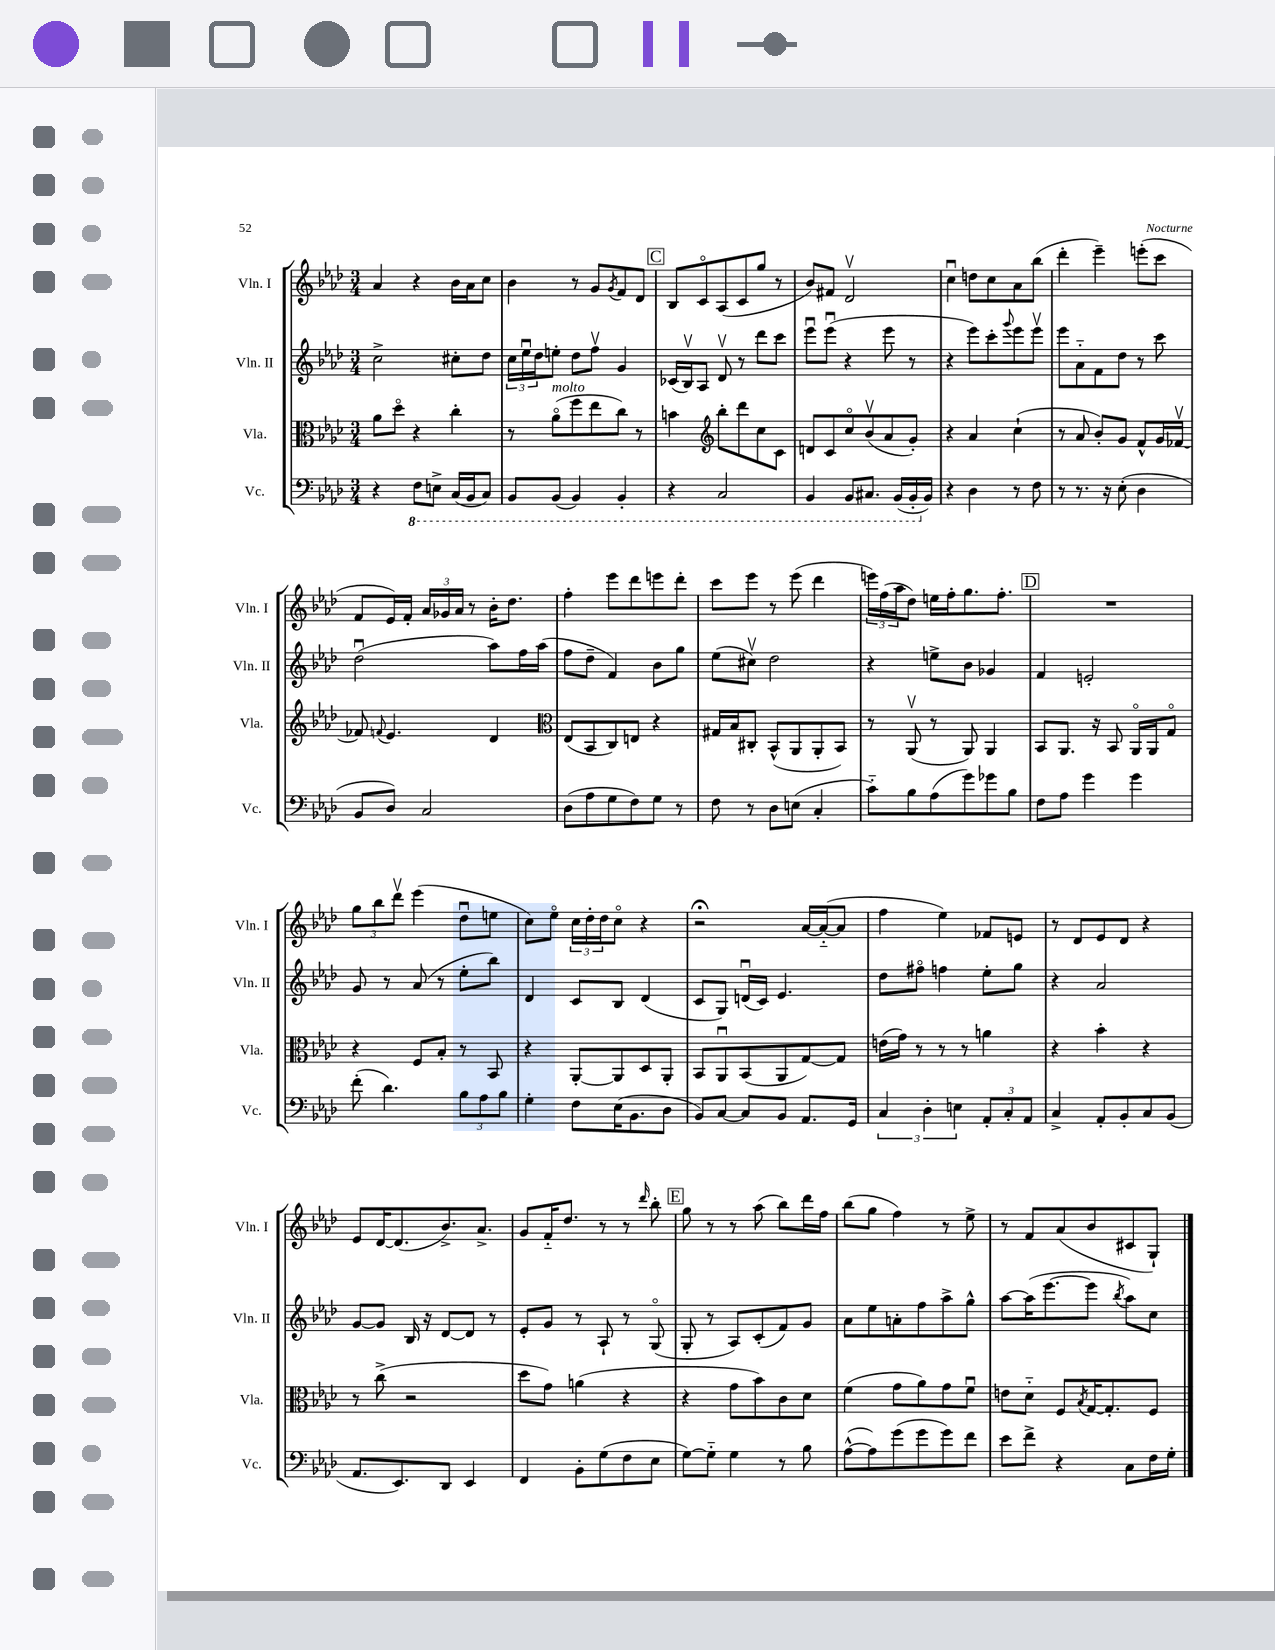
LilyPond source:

<<
\new StaffGroup <<
\new Staff = "s0" \with { instrumentName = "Vln. I" shortInstrumentName = "Vln. I" } {
    \clef treble \key aes \major \numericTimeSignature \time 3/4
    aes'4 r4 bes'16 aes'16 c''8 |
    bes'4 r8 g'8 \acciaccatura { g'8 } f'8 des'8 |
    \mark \markup { \box "C" } bes8 c'8\flageolet aes8( c'8 g''8 r8 |
    bes'8) fis'8 des'2\upbow |
    c''4\downbow d''8 c''8 aes'8 bes''8( |
    des'''4-. ees'''4--) e'''8-.( c'''8 |
    f'8 ees'16) f'16-. \tuplet 3/2 { aes'16 ges'16 aes'16 } r8 bes'16-. des''8. |
    f''4-. ees'''8 des'''8 e'''8 des'''8-. |
    c'''8 ees'''8 r8 ees'''8( des'''4 |
    \tuplet 3/2 { e'''16) f''16( aes''16 } des''8) e''16 f''16-. g''8. f''8.-. |
    \mark \markup { \box "D" } R2. |
    \tuplet 3/2 { g''8 bes''8 des'''8\upbow } ees'''4( des''8\downbow e''8 |
    c''8) ees''8\flageolet \tuplet 3/2 { c''16 des''16-. des''16 } c''8\flageolet r4 |
    r2\fermata aes'16~ aes'16~-_( aes'8 |
    f''4 ees''4) fes'8 e'8 |
    r8 des'8 ees'8 des'8 r4 |
    ees'8 des'16~ des'8.( bes'8.->) aes'8.-> |
    g'8 f'16-_ des''8. r8 r8 \grace { des'''16 } bes''8-. |
    \mark \markup { \box "E" } g''8 r8 r8 aes''8( bes''8) des'''16 f''16 |
    bes''8( g''8 f''4) r8 ees''8-> |
    r8 f'8 aes'8( bes'8 cis'8 g8-!) \bar "|." |
}
\new Staff = "s1" \with { instrumentName = "Vln. II" shortInstrumentName = "Vln. II" } {
    \clef treble \key aes \major \numericTimeSignature \time 3/4
    c''2-> cis''8-. des''8 |
    \tuplet 3/2 { c''16 ees''16\downbow des''16 } e''8-. des''8 f''8\upbow g'4 |
    \mark \markup { \box "C" } ces'16( bes16\upbow) aes8 des'8\upbow r8 des'''8 c'''8 |
    ees'''8\downbow ees'''8\downbow( r4 ees'''8 r8 |
    r4 ees'''8) c'''8-. \appoggiatura { g'''8 } ees'''8 ees'''8\upbow |
    ees'''8 aes'8-_ f'8 des''8 r8 c'''8 |
    des''2\downbow( aes''8) f''16 aes''16( |
    f''8 des''8-- f'4) bes'8 g''8 |
    ees''8( cis''8\upbow) des''2 |
    r4 e''8-> bes'8 ges'4 |
    \mark \markup { \box "D" } f'4 e'2-. |
    g'8 r8 aes'8( r8 ees''8-. bes''8) |
    des'4 c'8 bes8 des'4( |
    c'8 g8) d'16\downbow( c'16) ees'4. |
    des''8 fis''8\flageolet f''4 ees''8-. g''8 |
    r4 aes'2 |
    g'8~ g'8 bes16 r16 des'8~ des'8 r8 |
    ees'8-. g'8 r8 aes8-! r8 g8\flageolet( |
    \mark \markup { \box "E" } g8-. r8 aes8) c'8-.( f'8) g'8 |
    aes'8 ees''8 a'8-. f''8 aes''8-> g''8-^ |
    aes''8~ aes''16( ees'''8.~ ees'''8 \acciaccatura { bes''8 } aes''8) c''8 \bar "|." |
}
\new Staff = "s2" \with { instrumentName = "Vla." shortInstrumentName = "Vla." } {
    \clef alto \key aes \major \numericTimeSignature \time 3/4
    aes'8 des''8\flageolet r4 c''4-. |
    r8 aes'8\flageolet^\markup { \italic "molto" }( f''8 ees''8 c''8) r8 |
    \mark \markup { \box "C" } b'4 \clef treble bes''8-. des'''8 c''8 c'8 |
    d'8 c'8 c''8\flageolet bes'8\upbow( aes'8 g'8-.) |
    r4 aes'4 c''4-!( |
    r8 aes'8 bes'8-.) g'8 f'8-^ g'16 fes'16~\upbow |
    fes'8 \appoggiatura { f'8 } ees'4. des'4 |
    \clef alto ees8( bes,8 c8) e8 r4 |
    gis16 bes16 cis8-. bes,8-^( aes,8 aes,8-. bes,8) |
    r8 aes,8\upbow( r8 aes,8) aes,4 |
    \mark \markup { \box "D" } bes,8 aes,8. r16 bes,8 aes,16\flageolet aes,16 g8\flageolet |
    r4 f8 bes8-. r8 bes,8 |
    r4 aes,8~-. aes,8 des8 aes,8-. |
    bes,8 aes,8\downbow bes,8( aes,8 g8~) g8 |
    e'16( g'16) r8 r8 r8 a'4 |
    r4 bes'4-. r4 |
    r8 c''8->( r2 |
    des''8 g'8) a'4( r4 |
    \mark \markup { \box "E" } r4 g'8 bes'8) c'8 des'8 |
    f'4( g'8 aes'8) g'8 f'8\downbow |
    e'8 des'8-_ f8 \acciaccatura { bes8 } g16~ g8.-. f8 \bar "|." |
}
\new Staff = "s3" \with { instrumentName = "Vc." shortInstrumentName = "Vc." } {
    \clef bass \key aes \major \numericTimeSignature \time 3/4
    r4 \ottava #-1 f,8 e,8-> c,16( bes,,16 c,8) |
    bes,,8 bes,,8( bes,,4) bes,,4-. |
    \mark \markup { \box "C" } r4 c,2 |
    bes,,4 bes,,8 cis,8. bes,,16( bes,,16-. \ottava #0 bes,16) |
    r4 des4 r8 f8 |
    r8 r8. r16 ees8-.( des4 |
    bes,8 des8) c2 |
    des8( aes8 g8 f8) g8 r8 |
    f8 r8 des8 e8( c4-. |
    c'8-_) bes8 aes8( g'8) ges'8 bes8 |
    \mark \markup { \box "D" } f8 aes8 g'4 g'4 |
    f'8-.( des'4.) \tuplet 3/2 { bes8 aes8 bes8 } |
    g4-. f8 ees16( bes,8. des8 |
    bes,8) c8~ c8 bes,8 aes,8. g,16 |
    \tuplet 3/2 { c4 des4-. e4 } \tuplet 3/2 { aes,8-. c8-. aes,8 } |
    c4-> aes,8-. bes,8-. c8 bes,8( |
    aes,8. ees,8.) des,8 ees,4 |
    f,4 bes,8-. g8( f8 ees8 |
    \mark \markup { \box "E" } g8~) g8-_ g4 r8 bes8 |
    aes8~-^( aes8) g'8( g'8 g'8) f'8 |
    ees'8 f'8-> r4 c8 f16 g16-. \bar "|." |
}
>>
>>
\layout { \context { \Score \remove "Bar_number_engraver" } }
